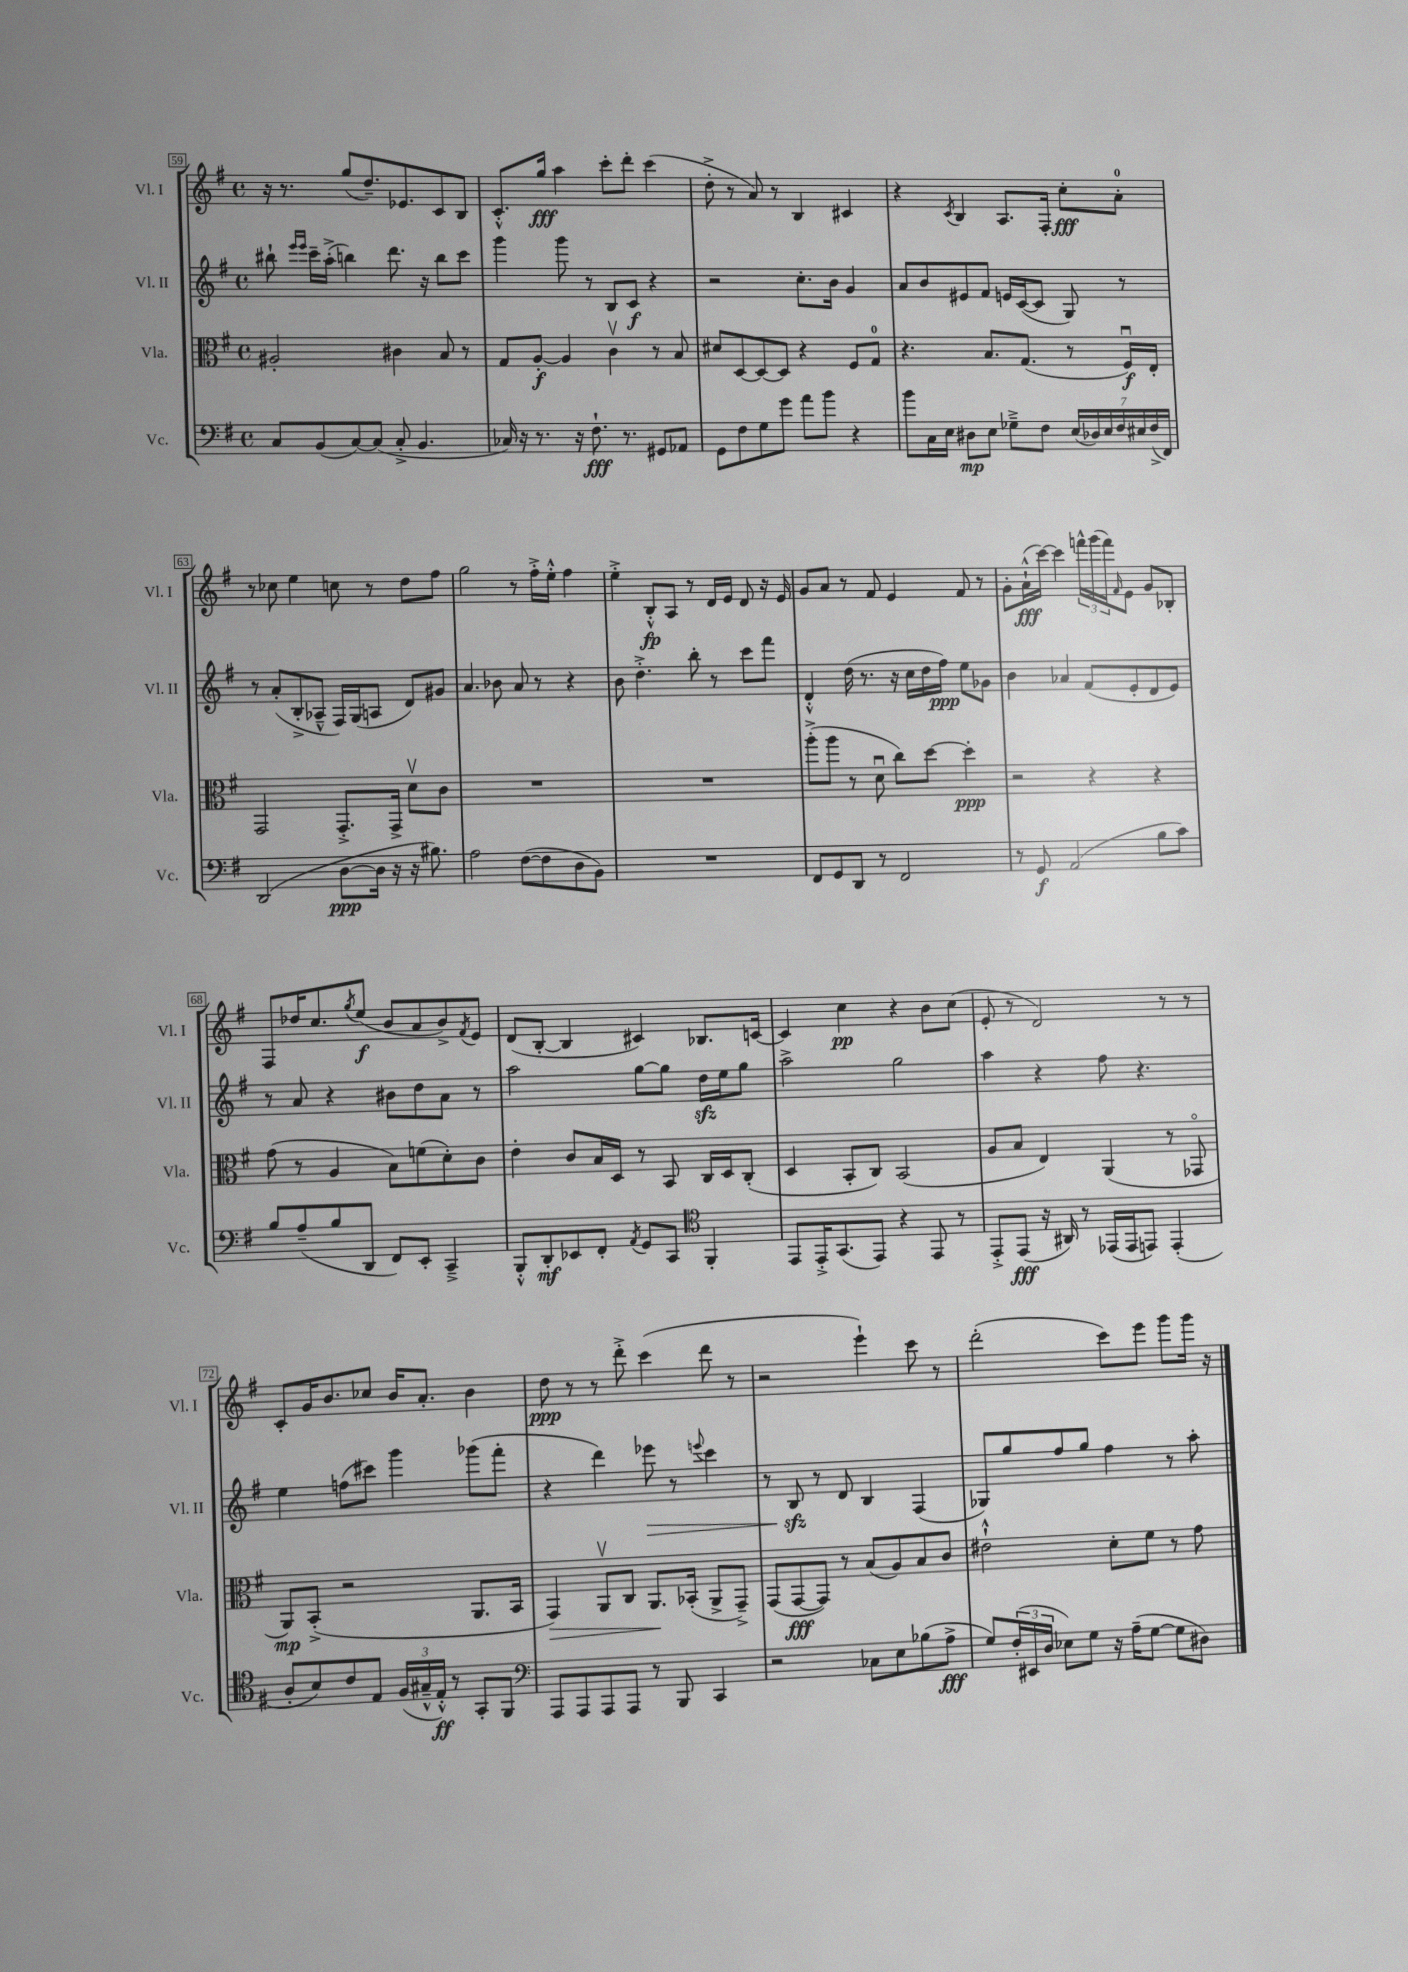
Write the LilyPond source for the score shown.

<<
\new StaffGroup <<
\new Staff = "s0" \with { instrumentName = "Vl. I" shortInstrumentName = "Vl. I" } {
    \clef treble \key g \major \defaultTimeSignature \time 4/4
    r16 r8. g''8( d''8.--) ees'8. c'8 b8 |
    c'8.-.-^ g''16\fff a''4 c'''8-. d'''8-. c'''4( |
    d''8-.-> r8 a'8) r8 b4 cis'4 |
    r4 \acciaccatura { c'8 } b4 a8. fis16-. c''8-.\fff a'8-0-. |
    r8 ces''8 e''4 c''8 r8 d''8 fis''8 |
    g''2 r8 fis''16-.-> e''16-.-^ fis''4 |
    e''4-.-> b8-.-^\fp a8 r8 d'16 e'16 d'8 r16 e'16 |
    g'8 a'8 r8 fis'8 e'4 fis'8 r8 |
    g'8-. a'16-!-^\fff( c'''16~) c'''4 \tuplet 3/2 { f'''16-^ g'''16( f'''16) } \grace { fis'16 } e'8 g'8 bes8-. |
    fis8 des''16 c''8. \acciaccatura { g''8 } e''8\f( b'8 a'8 b'8->) \acciaccatura { fis'8 } e'8 |
    d'8( b8~-. b4 cis'4) bes8. c'16~ |
    c'4 c''4\pp r4 b'8 c''8( |
    e'8-. r8 d'2) r8 r8 |
    c'8-. g'16 b'8. ces''8 b'16 a'8.-. b'4 |
    d''8\ppp r8 r8 d'''8-.-> c'''4( d'''8 r8 |
    r2 e'''4-!) c'''8 r8 |
    d'''2-.( c'''8) e'''8 g'''8 g'''16 r16 \bar "|." |
}
\new Staff = "s1" \with { instrumentName = "Vl. II" shortInstrumentName = "Vl. II" } {
    \clef treble \key g \major \defaultTimeSignature \time 4/4
    bis''8-! \grace { e'''16 e'''16 } c'''16-- a''16-.->( b''4) d'''8. r16 b''8 c'''8 |
    g'''4 g'''8 r8 b8 c'8\f r4 |
    r2 c''8.-. b'16 g'4 |
    a'8 b'8 eis'8 fis'8 e'16 c'16~( c'8 g8) r8 |
    r8 a'8-.( b8-.-> aes8---^ fis16) g16( a8 d'8) gis'8 |
    a'4. bes'8 a'8 r8 r4 |
    b'8 d''4.-.-> b''8-. r8 c'''8 fis'''8 |
    d'4-.-^ d''16( r8. r16 c''16 d''16 fis''16\ppp) e''8 ges'8 |
    b'4 aes'4 fis'8( e'8-. d'8 e'8) |
    r8 a'8 r4 bis'8 d''8 a'8 r8 |
    a''2 g''8~ g''8 d''16\sfz e''16 g''8 |
    a''2-> g''2 |
    a''4 r4 fis''8 r4. |
    e''4 f''8( cis'''8) g'''4 ges'''8( fis'''8-. |
    r4 d'''4) ees'''8\> r8 \appoggiatura { e'''8 } c'''4 |
    r8 b8\sfz\! r8 d'8 b4 fis4( |
    ges8) g''8 fis''8 g''8 fis''4 r8 a''8-. \bar "|." |
}
\new Staff = "s2" \with { instrumentName = "Vla." shortInstrumentName = "Vla." } {
    \clef alto \key g \major \defaultTimeSignature \time 4/4
    ais2-. cis'4 b8 r8 |
    g8 a8~-.\f a4 c'4\upbow r8 b8 |
    dis'8 d8~ d8~ d8 r4 fis8 g8-0 |
    r4. b8. g8.( r8 fis16\downbow\f) e16-. |
    g,2 g,8.-.-> g,16-> d'8\upbow c'8 |
    R1 |
    R1 |
    a''8-.->( a''8 r8 d'8\downbow c''8) d''8~ d''4-.\ppp |
    r2 r4 r4 |
    g'8( r8 a4 b8) f'8( d'8-.) c'8 |
    e'4-. c'8 b16 d16 r8 b,8 c16 d16 c8-.( |
    d4 b,8-. c8) b,2( |
    a8 b8 e4) a,4( r8 ges,8\flageolet |
    a,8\mp) b,8-.->( r2 a,8. b,16 |
    g,4\>) a,8\upbow c8 a,8.\! bes,16-.( a,8-> g,8--->) |
    g,8( g,8~\fff g,8) r8 b8( a8) b8 c'8 |
    eis'2-!-^ d'8-. fis'8 r8 g'8 \bar "|." |
}
\new Staff = "s3" \with { instrumentName = "Vc." shortInstrumentName = "Vc." } {
    \clef bass \key g \major \defaultTimeSignature \time 4/4
    c8 b,8( c8~) c8( c8-.-> b,4. |
    ces16) r16 r8. r16 fis8.-!\fff r8. gis,8 aes,8 |
    g,8 fis8 g8 g'8 a'8 b'8 r4 |
    b'8 c16 e16 dis8\mp e8 ges8---> fis8 \tuplet 7/4 { e16( des16) e16 fis16 eis16 fis16->( fis,16) } |
    d,2( d8~\ppp d16 r16 r16 bis8.) |
    a2 fis8~( fis8 d8 b,8) |
    R1 |
    fis,8 g,8 d,8 r8 fis,2 |
    r8 g,8\f a,2( b8 c'8) |
    b8 a8--( b8 d,8 fis,8) e,8-. c,4---> |
    b,,8-.-^ d,8-.\mf ees,8 fis,8-. \acciaccatura { a,8 } g,8 c,8 \clef tenor fis,4-. |
    e,8 e,16-.-> g,8.( e,8) r4 e,8 r8 |
    e,8-.-> e,8\fff( r16 ais,16) r8 ees,16( ees,16 e,8) e,4-.( |
    a8-. b8) c'8 e8 \tuplet 3/2 { fis16( gis16---^ e16-.-^\ff) } r8 g,8-. fis,8 |
    \clef bass a,,8 a,,8 a,,8 a,,8 r8 b,,8 c,4 |
    r2 ces8 e8 bes8( a8->\fff |
    g8) \tuplet 3/2 { fis16-.( eis,16 d16 } ees8) g8 r16 a16--( g8~ g8 dis8) \bar "|." |
}
>>
>>
\layout { \context { \Score currentBarNumber = #59 \override BarNumber.stencil = #(make-stencil-boxer 0.1 0.3 ly:text-interface::print) } }
